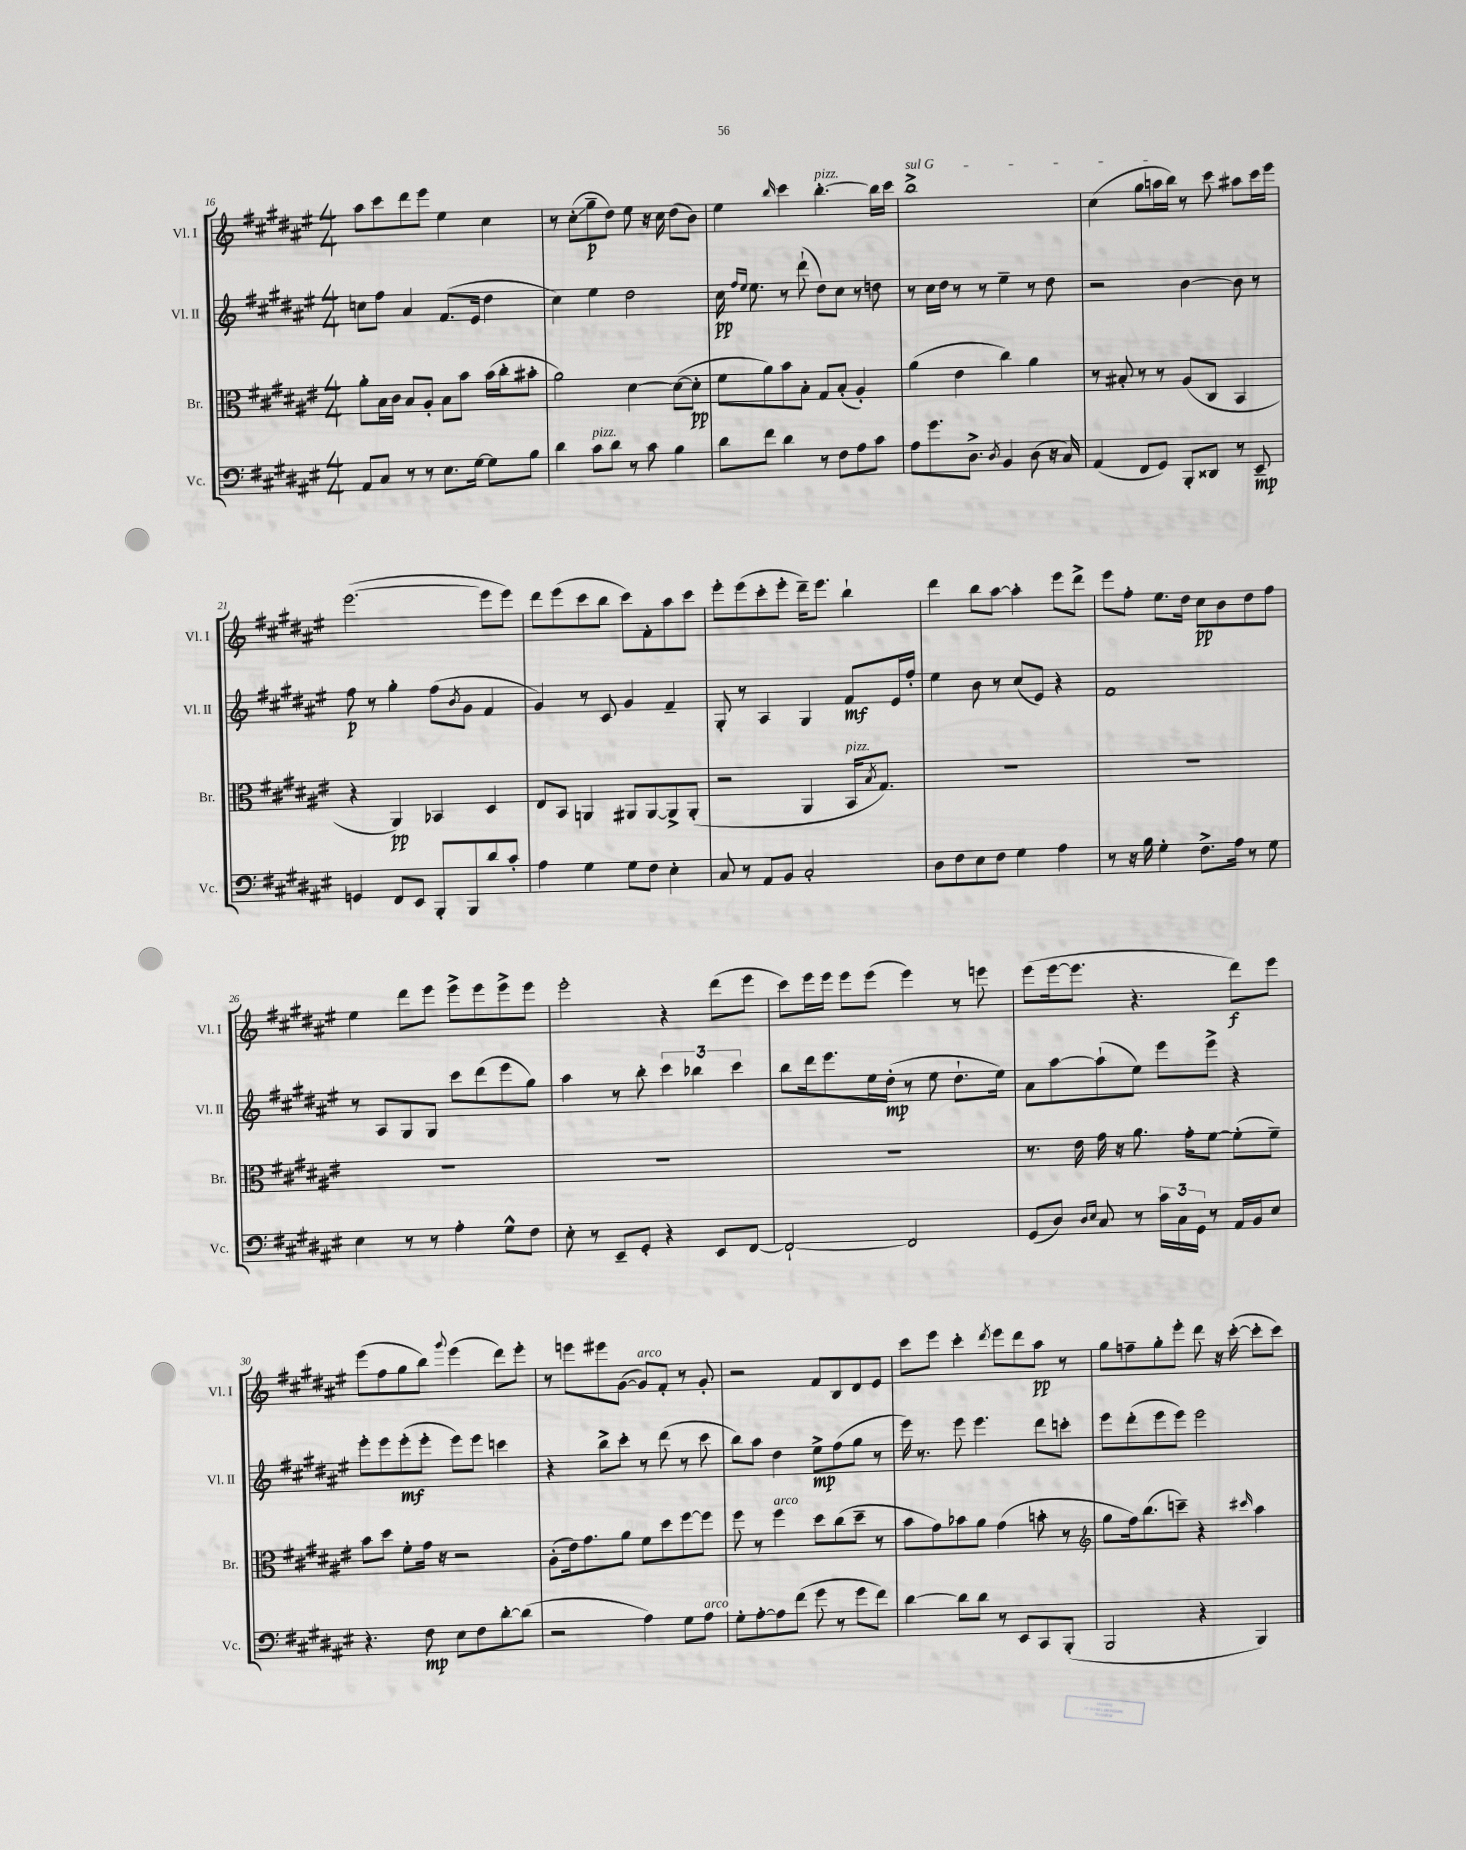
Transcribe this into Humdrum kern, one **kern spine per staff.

**kern	**kern	**kern	**kern
*staff4	*staff3	*staff2	*staff1
*clefF4	*clefC3	*clefG2	*clefG2
*k[f#c#g#d#a#e#]	*k[f#c#g#d#a#e#]	*k[f#c#g#d#a#e#]	*k[f#c#g#d#a#e#]
*M4/4	*M4/4	*M4/4	*M4/4
8AA#/L	8a#'\L	8cc\L	8aa#\L
8C#/J	16B\L	8ff#\J	8ccc#\
.	16c#\JJ	.	.
8r	8B/L	4a#/	8ddd#\
8r	8A#'/J	.	8eee#\J
8.E#\L	8B\L	(8.f#/L	4ee#\
.	8b\J	.	.
[16G#\Jk	.	16e#/Jk	.
8G#\]L	(16b\LL	4dd#\	4cc#\
.	16cc#'\J	.	.
8B\J	8b#'\J	.	.
=	=	=	=
4d#\	2a#\)	4cc#\)	8r
.	.	.	(8cc#'\L
8c#\L	.	4ee#\	8gg#~\
8d#\J	.	.	8dd#\J)
8r	[4d#\	2dd#\	8ee#\
8c#\	.	.	16r
.	.	.	16cc#\
4B\	(8d#\_L	.	(8dd#\L
.	8d#'\]J	.	8b\J)
=	=	=	=
8d#\L	8f#\L	16cc#\	4ee#\
.	.	16qqff#/LL	.
.	.	16qqee#/JJ	.
.	.	8.ee#\	.
8f#\J	8a#\)	.	.
.	.	.	16qqbb/
4d#\	8b\	8r	4ccc#\
.	8B'\J	(8ddd#`\	.
8r	8G#/L	8dd#\L)	[4.bb'\
8F#\L	(8B'/J	8cc#\J	.
8A#\	4A#'/)	8r	.
8c#\J	.	8dd\	16bb\]LL
.	.	.	16ccc#\JJ
=	=	=	=
8A#\L	(4a#\	8r	1bb^
8.g#\	.	16cc#\LL	.
.	.	16dd#\JJ	.
.	4e#\	8r	.
8.D#^\J	.	.	.
.	.	8r	.
8qD#/	.	.	.
4BB/	4cc#\)	4ee#~\	.
(8D#\	4a#\	8r	.
16r	.	8dd#\	.
16C#/)	.	.	.
=	=	=	=
(4AA#/	8r	2r	(4cc#\
.	8B#'/	.	.
8FF#/L	8r	.	8gg#\L
8GG#/J)	8r	.	16aa\L
.	.	.	16bb\JJ)
8BBB'/L	(8A#/L	[4b\	8r
8DD##/J	8C#/J	.	8ccc#\
8r	4BB/	8b\]	8aa#\L
8EE#~/	.	8r	16ccc#\L
.	.	.	16eee#\JJ
=	=	=	=
4GG/	4r	8ff#\	([2.eee#\
.	.	8r	.
8FF#/L	4AA#/)	4gg#'\	.
8EE#/J	.	.	.
8BBB'/L	4BB-/	(8ff#\L	.
.	.	8qb/	.
8BBB/	.	8g#\J	.
8d#/	4D#/	4f#/	8eee#\]L
8c#'/J	.	.	8eee#\J)
=	=	=	=
4A#\	8E#/L	4g#/)	8ddd#\L
.	8BB/J	.	(8eee#\
4G#\	4AA/	8r	8ccc#\
.	.	8c#/	8bb\J
8G#\L	8AA#/L	4g#/	8ccc#\L)
8F#\J	[8AA#/	.	8f#'\
4E#'\	8AA#^/]	4f#~/	8aa#\
.	(8AA#'/J	.	8ccc#\J
=	=	=	=
8C#/	2r	8G#'/	8eee#'\L
8r	.	8r	(8eee#\
8AA#/L	.	4A#/	8ccc#'\
8BB/J	.	.	8eee#'\J
2C#'/	4AA#/	4G#/	16ddd#~\LK)
.	.	.	8.eee#\J
.	16BB/LK	8f#/L	4bb`\
.	8qB/	.	.
.	8.G#/J)	.	.
.	.	16e#/L	.
.	.	16ff#'/JJ	.
=	=	=	=
8D#\L	1r	4ee#\	4ddd#\
8F#\	.	.	.
8E#\	.	8b\	8bb\L
8F#\J	.	8r	[8aa#\J
4G#\	.	(8cc#/L	4aa#'\]
.	.	8e#/J)	.
4A#\	.	4r	8eee#\L
.	.	.	8ddd#^\J
=	=	=	=
8r	1r	1f#	8eee#\L
16r	.	.	8ff#'\J
16B\	.	.	.
4G#'\	.	.	8.ee#\L
.	.	.	16dd#\Jk
8.F#^\L	.	.	8cc#\L
.	.	.	8b\
16A#\Jk	.	.	.
8r	.	.	8dd#\
8G#\	.	.	8ff#\J
=	=	=	=
4E#\	1r	8r	4ee#\
.	.	8A#/L	.
8r	.	8G#/	8ddd#\L
8r	.	8G#/J	8eee#\J
4A#'\	.	8ccc#\L	8eee#^\L
.	.	(8ddd#\	8eee#\
8G#^^\L	.	8eee#\	8eee#^\
8F#\J	.	8gg#\J)	8eee#\J
=	=	=	=
8E#'\	1r	4aa#\	2eee#'\
8r	.	.	.
8EE#~/L	.	8r	.
8GG#'/J	.	8bb'\	.
4r	.	6ccc#\	4r
.	.	6bb-\	.
8EE#/L	.	.	(8ddd#\L
.	.	6ccc#\	.
[8FF#/J	.	.	8eee#\J
=	=	=	=
2FF#`/_	1r	8bb\L	8ccc#\L)
.	.	16ddd#\k	16eee#\L
.	.	8.eee#\	16eee#\JJ
.	.	.	8eee#\L
.	.	16ee#\L	(8eee#\J
.	.	(16dd#'\JJ	.
2FF#/]	.	8r	4eee#\)
.	.	8ee#\	.
.	.	8.dd#`\L	8r
.	.	.	8eee\
.	.	16ee#\Jk)	.
=	=	=	=
(8GG#/L	8.r	8a#\L	(8eee#\L
8D#/J)	.	[8aa#\	[16eee#\k
.	16e#\	.	8.eee#\]J
16qqD#/LL	.	.	.
16qqE#/JJ	.	.	.
8C#/	16g#\	(8aa#`\]	.
.	16r	.	.
8r	8.a#\	8ee#\J)	4.r
24c#\LL	.	8eee#\L	.
24C#\	.	.	.
.	16g#'\LK	.	.
24GG#\JJ	.	.	.
8r	[8f#\J	8eee#^\J	.
16AA#/LL	(8f#'\]L	4r	8ddd#\L)
16BB/J	.	.	.
8E#/J	8f#~\J)	.	8eee#\J
=	=	=	=
4.r	8b\L	8eee#'\L	(8eee#\L
.	8dd#\J	8eee#\	8ff#\
.	8f#'\L	(8eee#'\	8gg#\
8F#\	16g#\Jk	8eee#'\J	8bb\J)
.	16r	.	.
.	.	.	8qqggg#/
8E#\L	2r	8eee#\L)	(4eee#\
8F#\	.	8eee#\J	.
[8d#'\	.	4ccc\	8ddd#\L)
(8d#\]J	.	.	8eee#'\J
=	=	=	=
2r	(8A#'\L	4r	8r
.	16e#\k)	.	8eee\L
.	8.g#\	.	.
.	.	8bb^\L	8eee#\
.	8a#\J	8ccc#'\J	([8g#\J
4A#\)	8f#\L	8r	8g#/]L)
.	8dd#\	(8ddd#\	8f#'/J
8G#\L	[8ff#\	8r	8r
8A#\J	8ff#\]J	8ccc#\	8g#'/
=	=	=	=
8G#'\L	8ff#\	8bb\L)	2r
[8A#'\	8r	8aa#\J	.
8A#\]	4ff#\	4dd#\	.
(8f#\J	.	.	.
8g#\	8dd#\L	8ee#^\L	8f#/L
8r	(8cc#\	(8ff#\	8B/
8g#\L	8dd#~\J	8gg#\J	8d#/
8f#\J)	8r	8r	8e#/J
=	=	=	=
[4d#\	8b\L	16eee#\)	8ccc#\L
.	.	8.r	.
.	8g#\)	.	8eee#\J
8d#\]L	8b-\	8eee#\	4ccc#'\
8d#\J	8a#\J	4.eee#\	.
.	.	.	8qddd#/
8r	(4g#\	.	8eee#\L
8EE#/L	.	.	8ddd#\
8CC#/	8b'\	8ddd#\L	8aa#\J
(8BBB'/J	8r	8ccc'\J	8r
=	=	=	=
*	*clefG2	*	*
2BBB/	8gg#\L	8eee#\L	8gg#\L
.	16ff#\k)	(8ddd#'\	8ff~\
.	(8.bb\	.	.
.	.	8eee#\	8gg#'\
.	8ccc~\J)	8eee#\J)	8eee#'\J
4r	4r	2eee#\	8ddd#\
.	.	.	16r
.	.	.	([16ccc#'\
.	16qqccc#/	.	.
4BBB/)	4aa#\	.	8ccc#'\]L
.	.	.	8ccc#\J)
==	==	==	==
*-	*-	*-	*-
